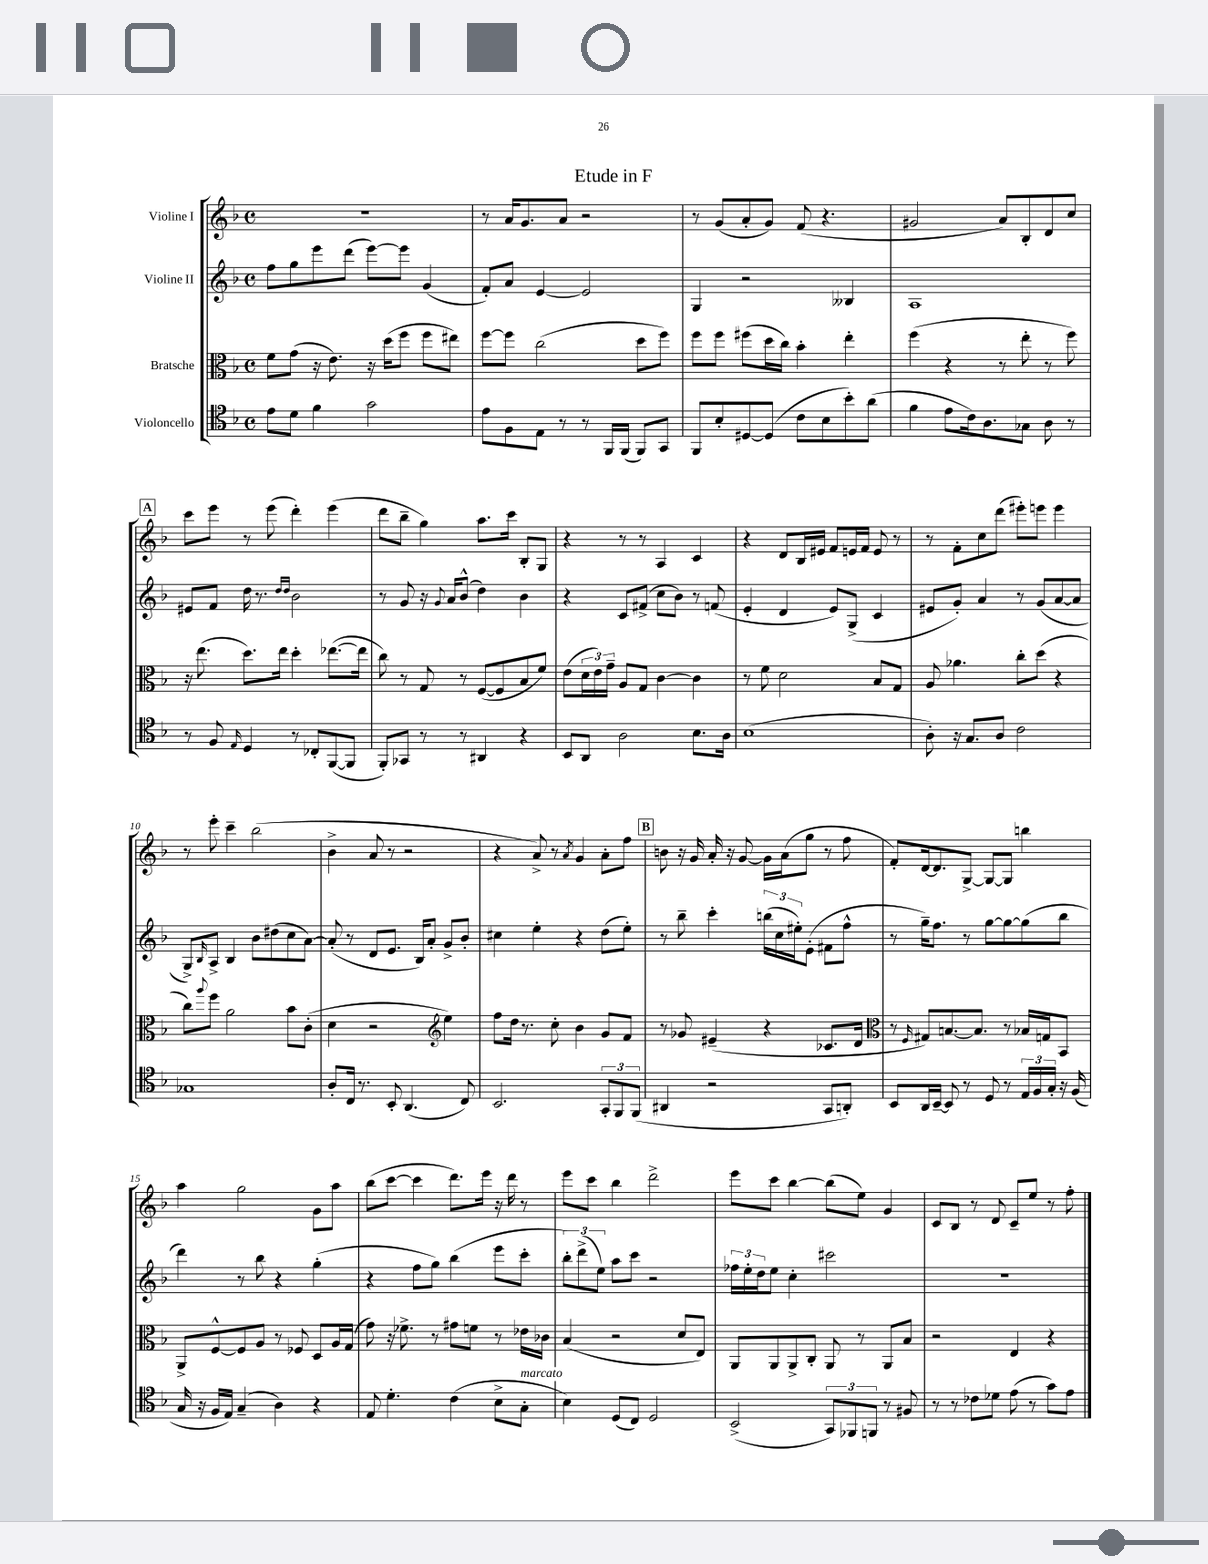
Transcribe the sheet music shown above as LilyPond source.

\header { title = "Etude in F" }
<<
\new StaffGroup <<
\new Staff = "s0" \with { instrumentName = "Violine I" } {
    \clef treble \key f \major \defaultTimeSignature \time 4/4
    R1 |
    r8 a'16 g'8. a'8 r2 |
    r8 g'8( a'8-. g'8) f'8( r4. |
    gis'2 a'8) bes8-. d'8 c''8 |
    \mark \markup { \box "A" } c'''8 e'''8 r8 e'''8( d'''4-.) e'''4( |
    d'''8 bes''8-- g''4) a''8. c'''16 bes8-. g8 |
    r4 r8 r8 a4 c'4 |
    r4 d'8 bes16 eis'16 f'8 e'16 f'16 e'8 r8 |
    r8 f'8-. c''8 d'''8( eis'''8-.) e'''8 e'''4 |
    r8 e'''8-. c'''4-- bes''2( |
    bes'4-> a'8 r8 r2 |
    r4 a'8->) r8 \acciaccatura { a'8 } g'4 a'8-. f''8 |
    \mark \markup { \box "B" } b'8 r16 g'16 a'16-. r16 g'8~ g'16 a'16( g''8 r8 f''8 |
    f'8-.) d'16~ d'8. g8~-> g8~ g8 b''4 |
    a''4 g''2 g'8 a''8 |
    bes''8( c'''8~ c'''4 d'''8.) e'''16 r16 d'''16 r8 |
    e'''8 c'''8 bes''4 d'''2-> |
    e'''8 c'''8 bes''4~ bes''8( e''8) g'4 |
    c'8 bes8 r8 d'8 c'8-- e''8 r8 f''8-. \bar "|." |
}
\new Staff = "s1" \with { instrumentName = "Violine II" } {
    \clef treble \key f \major \defaultTimeSignature \time 4/4
    f''8 g''8 e'''8 d'''8( e'''8~) e'''8 g'4( |
    f'8-.) a'8 e'4~ e'2 |
    g4 r2 beses4 |
    a1 |
    \mark \markup { \box "A" } eis'8 f'8 d''16 r8. \grace { d''16 d''16 } bes'2 |
    r8 g'8 r16 \appoggiatura { g'8 } a'16 bes'8-^( d''4) bes'4 |
    r4 c'8 fis'8->( c''8 bes'8) r8 f'8( |
    e'4-. d'4 e'8) g8->( c'4 |
    eis'8 g'8-.) a'4 r8 g'8( a'8~ a'8 |
    g8->) \grace { bes16 } a8-> bes4 bes'8 dis''8( c''8 a'8~) |
    a'8-.( r8 d'8 e'8. bes16) a'8-. g'8-> bes'8-. |
    cis''4 e''4-. r4 d''8( e''8-.) |
    \mark \markup { \box "B" } r8 bes''8-- c'''4-. \tuplet 3/2 { b''16( c''16 eis''16-.) } e'8-.( fis'8 f''8-^ |
    r8 g''16--) f''8. r8 g''8~ g''8~ g''8( bes''8 |
    d'''4) r8 bes''8 r4 g''4-.( |
    r4 f''8 g''8) bes''4( e'''8 c'''8-. |
    \tuplet 3/2 { bes''8-.) d'''8->( e''8) } a''8 c'''8 r2 |
    \tuplet 3/2 { fes''16 e''16-. d''16 } e''8 c''4-. cis'''2 |
    R1 \bar "|." |
}
\new Staff = "s2" \with { instrumentName = "Bratsche" } {
    \clef alto \key f \major \defaultTimeSignature \time 4/4
    f'8 g'8( r16 e'8.) r16 d''16( f''8 f''8 eis''8) |
    f''8~ f''8 c''2( d''8 f''8) |
    f''8 f''8 fis''8( d''16 c''16) bes'4-. e''4-. |
    f''4( r4 r8 e''8-. r8 f''8) |
    \mark \markup { \box "A" } r16 e''8.( d''8.) e''16 d''4-. ees''8.~( ees''16 |
    c''8) r8 g8 r8 f8~( f8 bes8 f'8) |
    e'8( \tuplet 3/2 { d'16 e'16) g'16-- } a8 g8 c'4~ c'4 |
    r8 f'8 d'2 bes8 g8 |
    a8 aes'4. c''8-. d''8( r4 |
    c''8) \appoggiatura { a''8 } f''8 a'2 bes'8 c'8-.( |
    d'4 r2 \clef treble e''4) |
    f''8 d''16 r8. c''8-. bes'4 g'8 f'8 |
    \mark \markup { \box "B" } r8 ges'8 eis'4--( r4 ces'8. d'16 |
    \clef alto r8 \grace { f16 } gis8) b8.~ b8. r8 bes16 g16 bes,8 |
    a,8-> f8~-^ f8 a8 r8 fes8 d8 a16 g16( |
    g'8) r16 fes'8.-> r8 gis'8 f'8 r8 ees'16 ces'16 |
    bes4( r2 d'8 e8) |
    a,8 a,8 a,8-> c8-. a,8 r8 a,8 bes8 |
    r2 e4 r4 \bar "|." |
}
\new Staff = "s3" \with { instrumentName = "Violoncello" } {
    \clef tenor \key f \major \defaultTimeSignature \time 4/4
    e'8 d'8 f'4 g'2 |
    e'8 f8 e8 r8 r8 f,16 f,16( f,8) g,8 |
    f,8 bes8-. dis8~ dis8( c'8 bes8 bes'8-.) a'8( |
    f'4 e'8 c'16) a8. ges8 a8 r8 |
    \mark \markup { \box "A" } r8 f8 \grace { e16 } d4 r8 ces8-. f,8~( f,8 |
    f,8-.) ges,8 r8 r8 ais,4 r4 |
    bes,8 a,8 a2 bes8. a16 |
    bes1( |
    a8-.) r16 g8. a8 c'2 |
    ges1 |
    a8-. c16 r8. bes,8-. a,4.( c8) |
    bes,2. \tuplet 3/2 { g,8-. f,8 f,8( } |
    \mark \markup { \box "B" } ais,4 r2 g,8 a,8-.) |
    bes,8 a,16 bes,16~-- bes,8 r8 d8 r8 \tuplet 3/2 { e16 f16 g16-. } r16 f16( |
    g16 r16 f16 e16) g4--( a4) r4 |
    e8 d'4.-. c'4( bes8-> g8-.^\markup { \italic "marcato" } |
    bes4) d8( c8) d2 |
    bes,2->( \tuplet 3/2 { g,8) fes,8 f,8 } r8 fis8 |
    r8 r8 ces'8 des'8 e'8( r8 g'8) e'8 \bar "|." |
}
>>
>>
